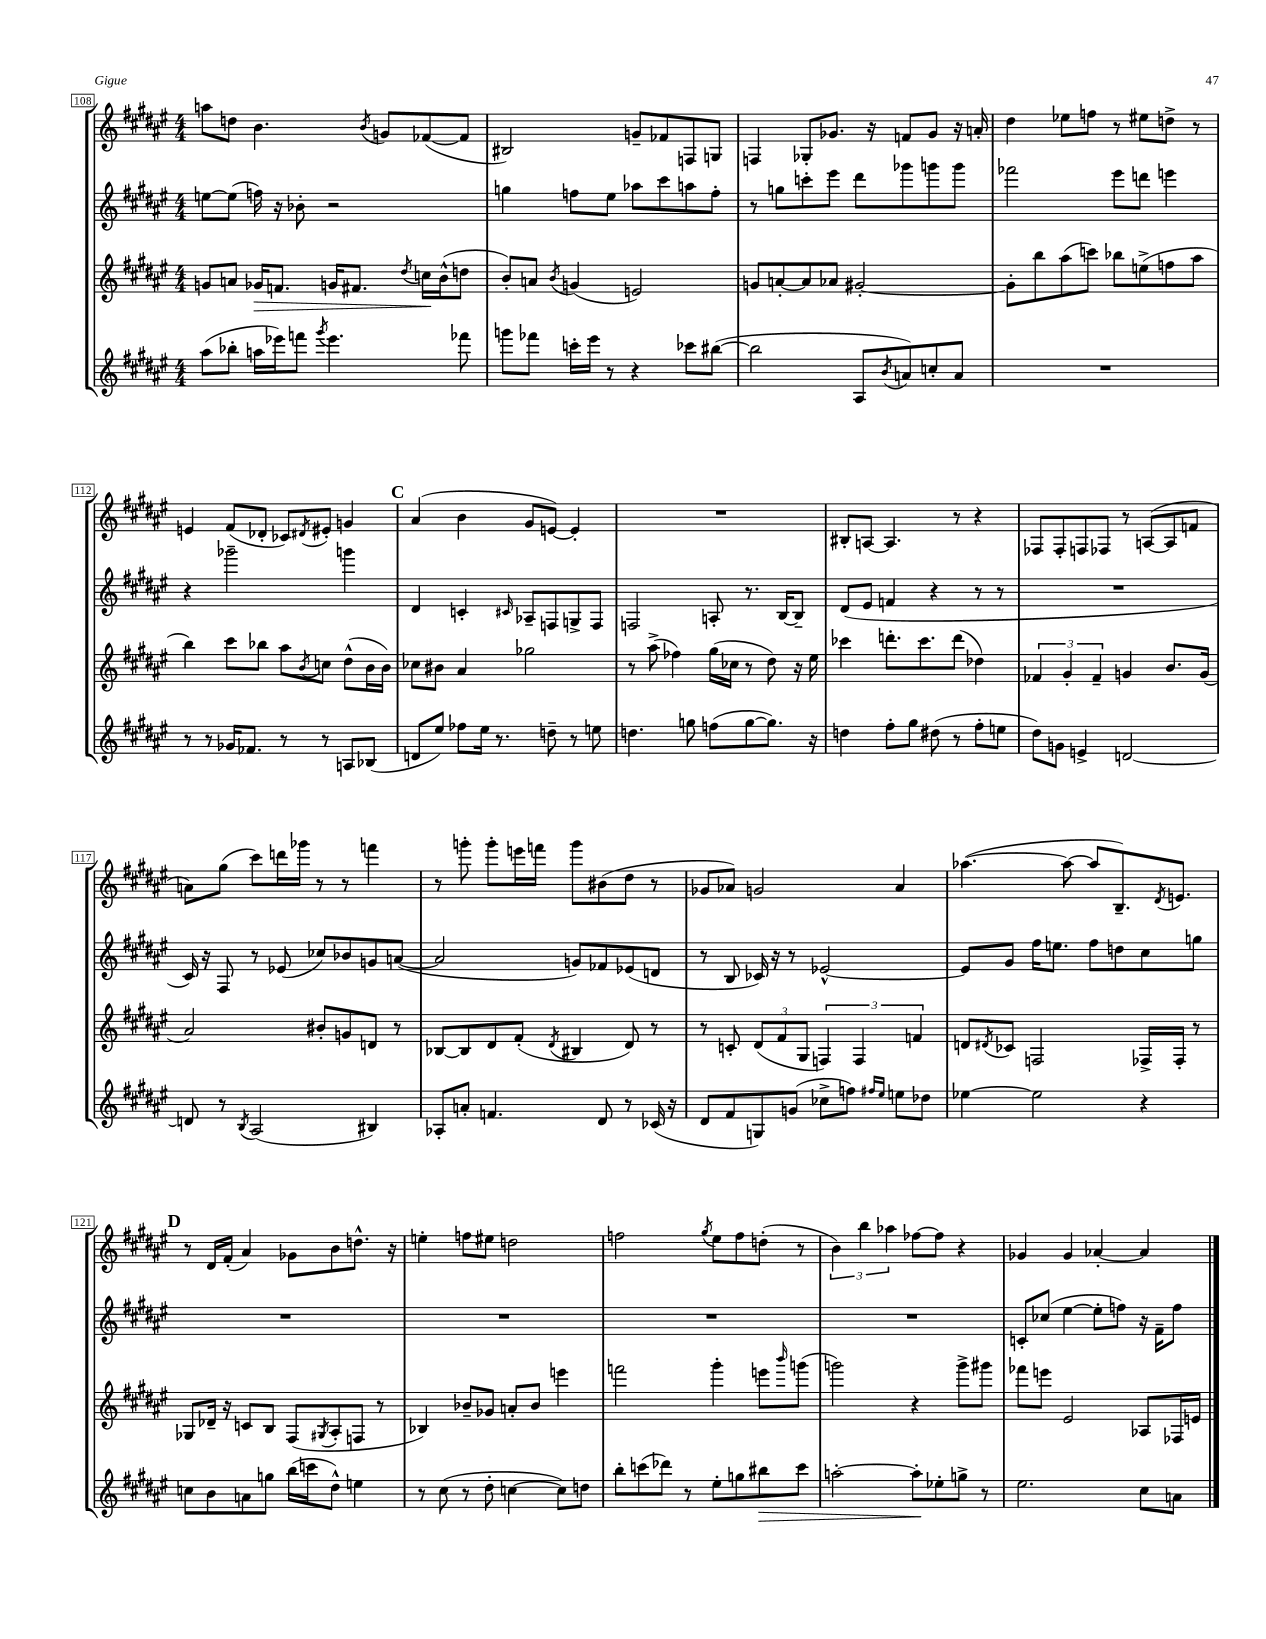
<<
\new StaffGroup <<
\new Staff = "s0" {
    \clef treble \key fis \major \numericTimeSignature \time 4/4
    a''8 d''8 b'4. \acciaccatura { b'8 } g'8 fes'8~( fes'8 |
    bis2) g'8-- fes'8 f8 g8 |
    f4 ges8-. ges'8. r16 f'8 ges'8 r16 a'16-. |
    dis''4 ees''8 f''8 r8 eis''8 d''8-> r8 |
    e'4 fis'8( des'8-. ces'8) \acciaccatura { dis'8 } eis'8-. g'4 |
    \mark \markup { \bold "C" } ais'4( b'4 gis'8 e'8~) e'4-. |
    R1 |
    bis8-. a8~ a4. r8 r4 |
    fes8 fes8-. f8 fes8 r8 a8~( a8 f'8 |
    a'8) gis''8( cis'''8) d'''16 ges'''16 r8 r8 f'''4 |
    r8 g'''8-. g'''8-. e'''16 f'''16 g'''8 bis'8( dis''8 r8 |
    ges'8 aes'8) g'2 aes'4 |
    aes''4.~( aes''8~ aes''8 b8.--) \acciaccatura { dis'8 } e'8. |
    \mark \markup { \bold "D" } r8 dis'16 fis'16-.( ais'4) ges'8 b'8 d''8.-^ r16 |
    e''4-. f''8 eis''8 d''2 |
    f''2 \acciaccatura { gis''8 } eis''8 f''8 d''8-.( r8 |
    \tuplet 3/2 { b'4) b''4 aes''4 } fes''8~ fes''8 r4 |
    ges'4 ges'4 aes'4~-. aes'4 \bar "|." |
}
\new Staff = "s1" {
    \clef treble \key fis \major \numericTimeSignature \time 4/4
    e''8~ e''8( f''16) r16 bes'8-. r2 |
    g''4 f''8 eis''8 aes''8 cis'''8 a''8 f''8-. |
    r8 g''8 c'''8-. eis'''8 dis'''8 ges'''8 g'''8 g'''8 |
    fes'''2 eis'''8 d'''8 e'''4 |
    r4 ges'''2-- g'''4 |
    \mark \markup { \bold "C" } dis'4 c'4-. \grace { cis'16 } aes8-- f8 g8-> f8 |
    f2 a8-. r8. b16~ b8-- |
    dis'8( eis'8 f'4 r4 r8 r8 |
    R1 |
    cis'16) r16 fis8 r8 ees'8( ces''8) bes'8 g'8 a'8~( |
    a'2 g'8) fes'8 ees'8( d'8 |
    r8 b8 ces'16) r16 r8 ees'2~-^ |
    ees'8 gis'8 fis''16 e''8. fis''8 d''8 cis''8 g''8 |
    \mark \markup { \bold "D" } R1 |
    R1 |
    R1 |
    R1 |
    c'8-. ces''8( eis''4~ eis''8-. f''8) r16 fis'16-- f''8 \bar "|." |
}
\new Staff = "s2" {
    \clef treble \key fis \major \numericTimeSignature \time 4/4
    g'8 a'8 ges'16\> f'8. g'16 fis'8. \acciaccatura { dis''8 } c''16\! b'16-^( d''8 |
    b'8-.) a'8 \acciaccatura { b'8 } g'4( e'2) |
    g'8 a'8~-. a'8 aes'8 gis'2~-. |
    gis'8-. b''8 ais''8( c'''8) bes''8 e''8->( f''8 ais''8 |
    b''4) cis'''8 bes''8 ais''8 \acciaccatura { b'8 } c''8 dis''8-^( b'16 b'16) |
    \mark \markup { \bold "C" } ces''8 bis'8 ais'4 ges''2 |
    r8 ais''8->( fes''4) gis''16( ces''16 r8 dis''8) r16 eis''16 |
    ces'''4 d'''8.-. ces'''8. d'''8( des''4) |
    \tuplet 3/2 { fes'4 gis'4-. fes'4-- } g'4 b'8. g'16( |
    ais'2) bis'8-. g'8 d'8 r8 |
    bes8~ bes8 dis'8 fis'8-.( \acciaccatura { dis'8 } bis4 dis'8) r8 |
    r8 c'8-. \tuplet 3/2 { dis'8( fis'8 gis8 } \tuplet 3/2 { f4) f4 f'4 } |
    d'8 \acciaccatura { dis'8 } ces'8 f2 fes16-> fes16-. r8 |
    \mark \markup { \bold "D" } ges8 des'16-- r16 c'8 b8 fis8( \acciaccatura { gis8 } ais8-. f8 r8 |
    bes4) bes'8-- ges'8 a'8-. bes'8 e'''4 |
    f'''2 gis'''4-. e'''8 \grace { b'''16 } g'''8( |
    g'''2) r4 g'''8-> gis'''8 |
    fes'''8 e'''8 eis'2 aes8 fes16 e'16 \bar "|." |
}
\new Staff = "s3" {
    \clef treble \key fis \major \numericTimeSignature \time 4/4
    ais''8( bes''8-. a''16 ees'''16) f'''8 \acciaccatura { gis'''8 } ees'''4. fes'''8 |
    g'''8 fes'''8 c'''16-. eis'''16 r8 r4 ces'''8 bis''8~( |
    bis''2 ais8 \acciaccatura { b'8 } a'8) c''8-. a'8 |
    R1 |
    r8 r8 ges'16 fes'8. r8 r8 a8 bes8( |
    \mark \markup { \bold "C" } d'8 eis''8) fes''8 eis''16 r8. d''8-- r8 e''8 |
    d''4. g''8 f''8( g''8~ g''8.) r16 |
    d''4 fis''8-. gis''8 dis''8( r8 fis''8-. e''8 |
    dis''8) g'8 e'4-> d'2~ |
    d'8 r8 \acciaccatura { b8 } ais2( bis4) |
    aes8-. a'8-. f'4. dis'8 r8 ces'16( r16 |
    dis'8 fis'8 g8) g'8( ces''8-> f''8) \grace { fis''16 eis''16 } e''8 des''8 |
    ees''4~ ees''2 r4 |
    \mark \markup { \bold "D" } c''8 b'8 a'8 g''8 b''16( c'''16 dis''8-^) e''4 |
    r8 cis''8( r8 dis''8-. c''4~ c''8) d''8 |
    b''8-. c'''8( des'''8) r8 eis''8-. g''8 bis''8\> c'''8 |
    a''2~-. a''8-.\! ees''8-. g''8-> r8 |
    eis''2. cis''8 a'8 \bar "|." |
}
>>
>>
\layout { \context { \Score currentBarNumber = #108 \override BarNumber.stencil = #(make-stencil-boxer 0.1 0.3 ly:text-interface::print) } }
